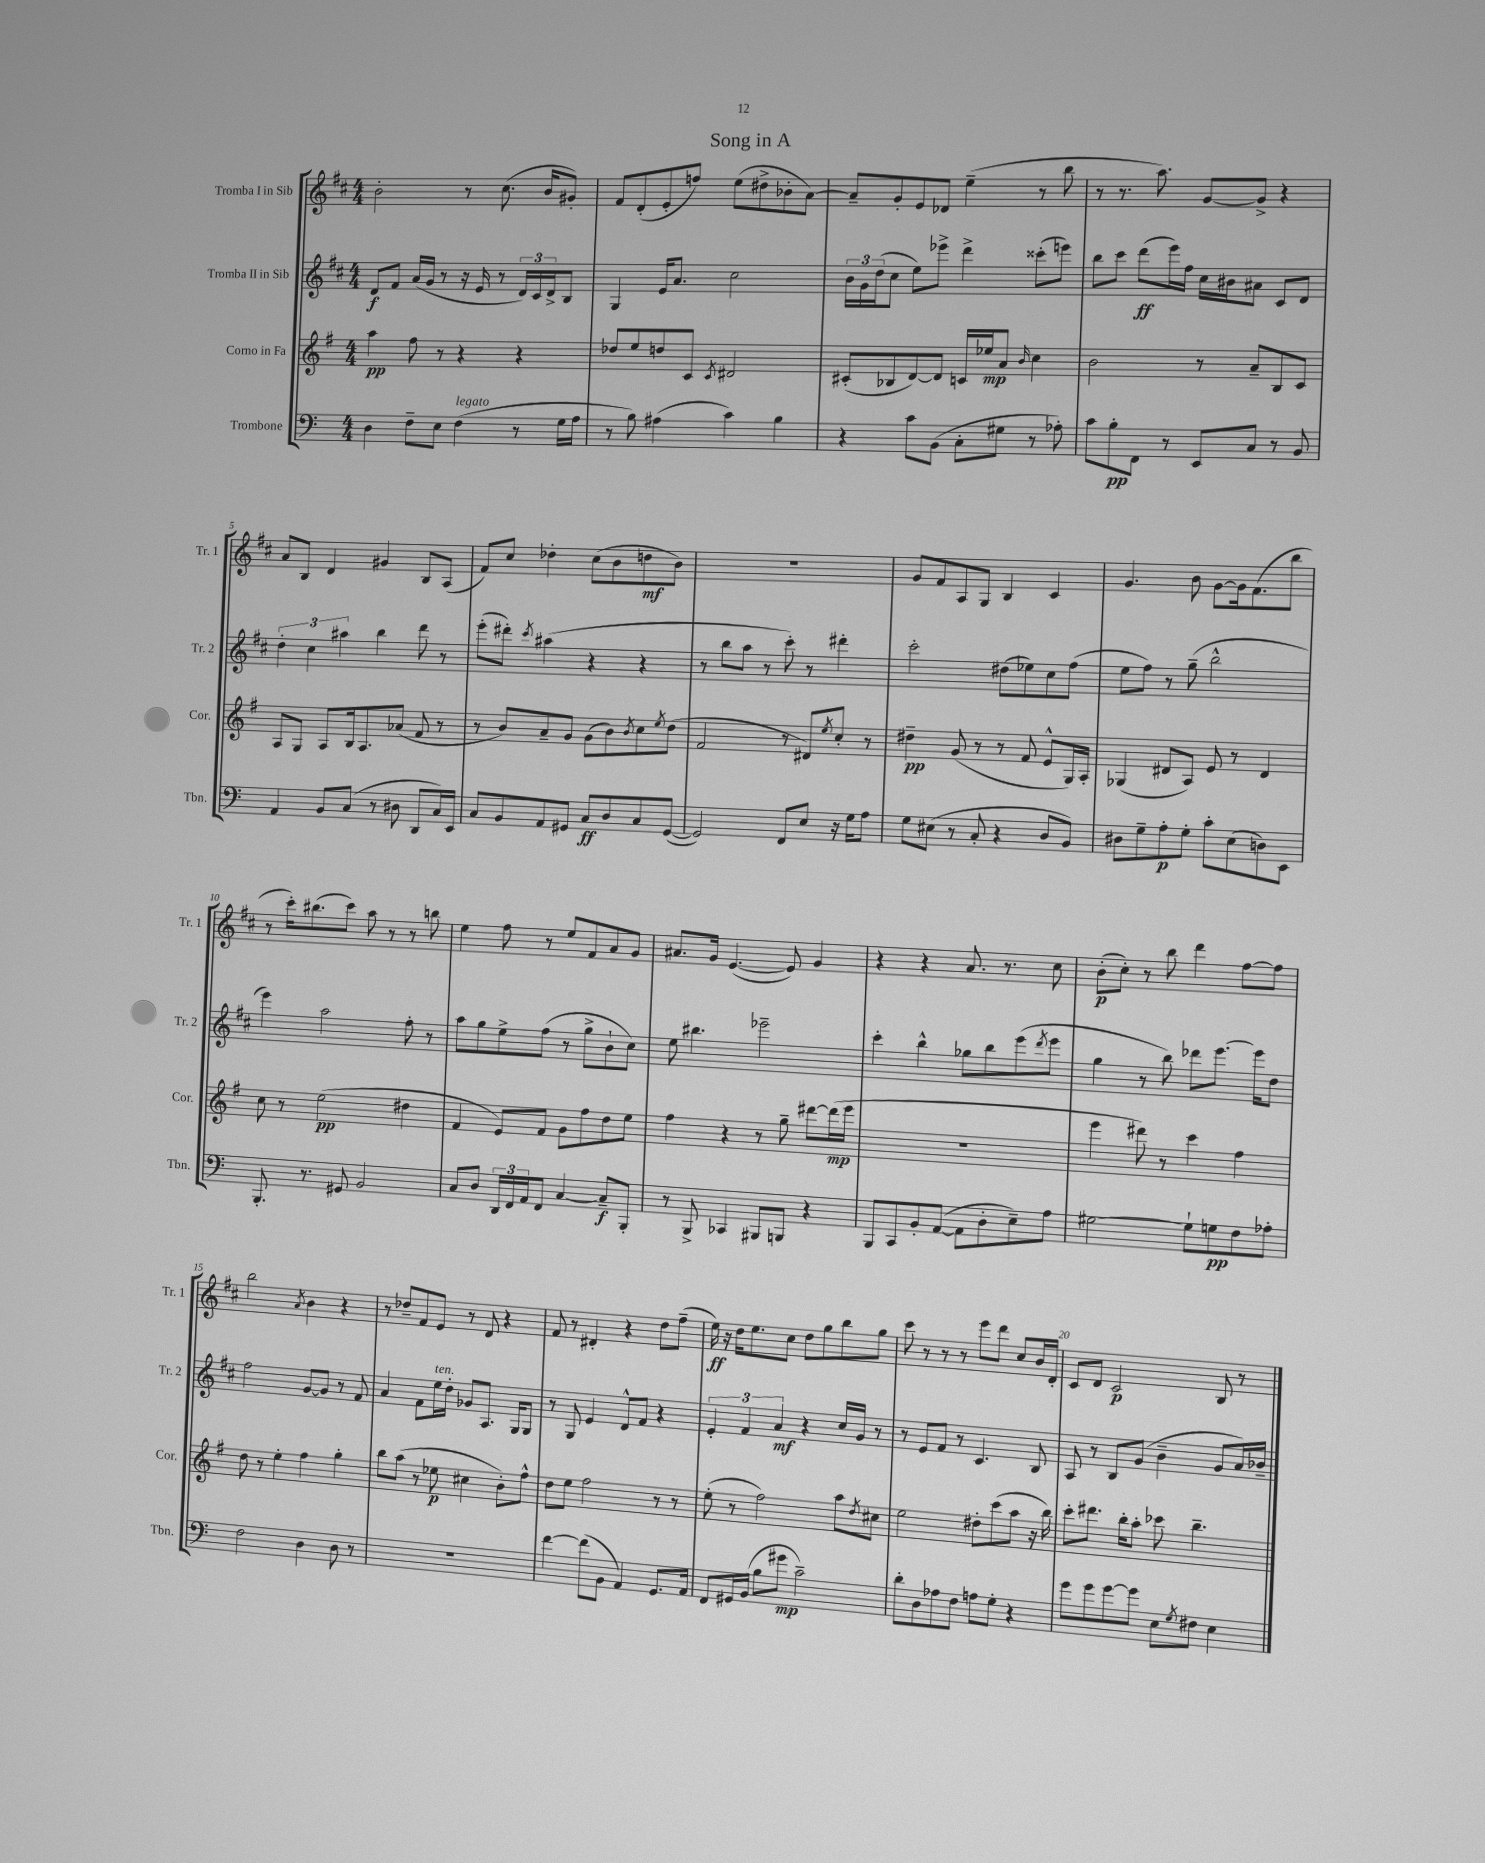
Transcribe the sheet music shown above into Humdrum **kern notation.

**kern	**dynam	**kern	**dynam	**kern	**dynam	**kern	**dynam
*part4	*part4	*part3	*part3	*part2	*part2	*part1	*part1
*staff4	*staff4	*staff3	*staff3	*staff2	*staff2	*staff1	*staff1
*I"Trombone	*	*I"Corno in Fa	*	*I"Tromba II in Sib	*	*I"Tromba I in Sib	*
*I'Tbn.	*	*I'Cor.	*	*I'Tr. 2	*	*I'Tr. 1	*
*clefF4	*	*clefG2	*	*clefG2	*	*clefG2	*
*k[]	*	*k[f#]	*	*k[f#c#]	*	*k[f#c#]	*
*M4/4	*	*M4/4	*	*M4/4	*	*M4/4	*
=1	=1	=1	=1	=1	=1	=1	=1
4D\	.	4aa\	pp	8d/L	f	2b'\	.
.	.	.	.	8f#/J	.	.	.
8F~\L	.	8ff#\	.	(16a/LL	.	.	.
.	.	.	.	16g/JJ	.	.	.
8E\J	.	8r	.	8r	.	.	.
!LO:TX:a:i:t=legato	!	!	!	!	!	!	!
(4F\	.	4r	.	16r	.	8r	.
.	.	.	.	16e/	.	.	.
.	.	.	.	8r	.	(8.cc#\	.
8r	.	4r	.	24d/LL)	.	.	.
.	.	.	.	24c#/	.	.	.
.	.	.	.	.	.	16b/KL	.
.	.	.	.	24d^/J	.	.	.
16G\LL	.	.	.	8B/J	.	8g#X'/J)	.
16A\JJ	.	.	.	.	.	.	.
=2	=2	=2	=2	=2	=2	=2	=2
8r	.	8dd-X/L	.	4G/	.	8f#/L	.
8B\)	.	8ee/	.	.	.	(8d'/	.
(4A#X\	.	8ddn/	.	16e/KL	.	8e'/	.
.	.	.	.	8.a/J	.	.	.
.	.	8c/J	.	.	.	8ffn/J)	.
.	.	8qc/	.	.	.	.	.
4c\)	.	2d#X/	.	2cc#\	.	(8ee\L	.
.	.	.	.	.	.	8dd#X^\	.
4B\	.	.	.	.	.	8b-X'\	.
.	.	.	.	.	.	[8a\J)	.
=3	=3	=3	=3	=3	=3	=3	=3
4r	.	(8c#X'/L	.	24b\LL	.	8a~/L]	.
.	.	.	.	24g\	.	.	.
.	.	.	.	(24dd\J	.	.	.
.	.	8B-X/	.	8cc#\J	.	8g'/	.
8c\L	.	[8d/)	.	8ee\L)	.	8e/	.
(8BB\J	.	8d/J]	.	8eee-X^\J	.	8d-X/J	.
8C'\L	.	16cn/LL	.	4ddd^\	.	(4ee~\	.
.	.	16ee-X/J	mp	.	.	.	.
8G#X\J	.	8a/J	.	.	.	.	.
.	.	16qqb/	.	.	.	.	.
8r	.	4cc\	.	(8ccc##X'\L	.	8r	.
8A-X'\)	.	.	.	8eeen\J)	.	8bb\	.
=4	=4	=4	=4	=4	=4	=4	=4
8c\L	.	2b\	.	8bb\L	.	8r	.
8B'\	pp	.	.	8ccc#\J	.	8.r	.
8FF\J	.	.	.	(8ddd\L	ff	.	.
.	.	.	.	.	.	8.aa\)	.
8r	.	.	.	16eee\L)	.	.	.
.	.	.	.	16ff#\JJ	.	.	.
8EE/L	.	8r	.	16cc#\LL	.	[8g/L	.
.	.	.	.	16b#X\J	.	.	.
8C/J	.	8a~/L	.	8a#X\J	.	8g^/J]	.
8r	.	8B/	.	8c#/L	.	4r	.
8BB/	.	8c/J	.	8d/J	.	.	.
!!LO:LB:g=z
=5	=5	=5	=5	=5	=5	=5	=5
4AA/	.	8A/L	.	6dd'\	.	8a/L	.
.	.	8G/J	.	.	.	8B/J	.
.	.	.	.	6cc#\	.	.	.
8BB/L	.	8A/L	.	.	.	4d/	.
.	.	.	.	6aa#X\	.	.	.
(8C/J	.	16B/k	.	.	.	.	.
.	.	8.A/	.	.	.	.	.
8r	.	.	.	4bb\	.	4g#X/	.
8D#X\	.	(8a-X/J	.	.	.	.	.
8DD/L	.	8f#/	.	8ddd\	.	8B/L	.
16C/L)	.	8r	.	8r	.	(8A/J	.
16EE/JJ	.	.	.	.	.	.	.
=6	=6	=6	=6	=6	=6	=6	=6
8C/L	.	8r	.	(8eee'\L	.	8f#/L)	.
8BB/	.	8b/L)	.	8ddd#X'\J)	.	8cc#/J	.
.	.	.	.	8qccc#/	.	.	.
8AA/	.	8a~/	.	(4aa#X\	.	4dd-X'\	.
8GG#X/J	.	8g/J	.	.	.	.	.
8C/L	ff	(8g\L	.	4r	.	(8cc#\L	.
8D/	.	8b\)	.	.	.	8b\	.
.	.	8qb/	.	.	.	.	.
8C/	.	8cc\	.	4r	.	8ddn\	mf
.	.	8qee/	.	.	.	.	.
([8GG#/J	.	(8dd\J	.	.	.	8b\J)	.
=7	=7	=7	=7	=7	=7	=7	=7
2GG#/])	.	2f#/	.	8r	.	1r	.
.	.	.	.	8bb\L	.	.	.
.	.	.	.	8aa\J	.	.	.
.	.	.	.	8r	.	.	.
8FF/L	.	8r	.	8ccc#'\)	.	.	.
8E/J	.	8d#X/L)	.	8r	.	.	.
.	.	8qee/	.	.	.	.	.
16r	.	8cc'/J	.	4ddd#X'\	.	.	.
16G\KL	.	.	.	.	.	.	.
8A\J	.	8r	.	.	.	.	.
=8	=8	=8	=8	=8	=8	=8	=8
8G\L	.	4dd#X~\	pp	2ccc#'\	.	8g/L	.
(8E#X\J	.	.	.	.	.	8f#/	.
8r	.	(8g/	.	.	.	8A/	.
8C'/	.	8r	.	.	.	8G/J	.
4r	.	8r	.	(8dd#X\L	.	4B/	.
.	.	8f#/	.	8ee-X\)	.	.	.
8D/L	.	8e^^/L	.	8cc#\	.	4c#/	.
8BB/J)	.	16G/L)	.	(8ff#\J	.	.	.
.	.	16A'/JJ	.	.	.	.	.
=9	=9	=9	=9	=9	=9	=9	=9
8D#X\L	.	(4G-X/	.	8ee\L	.	4.g/	.
8G~\	.	.	.	8ff#\J)	.	.	.
8A'\	p	8d#X/L	.	8r	.	.	.
8G'\J	.	8A/J)	.	(8gg~\	.	8b\	.
8c'\L	.	8e/	.	2bb^^\	.	[8g\L	.
(8E\	.	8r	.	.	.	16g\k]	.
.	.	.	.	.	.	(8.f#\	.
8Dn\)	.	4d#/	.	.	.	.	.
8EE\J	.	.	.	.	.	8bb\J	.
!!LO:LB:g=z
=10	=10	=10	=10	=10	=10	=10	=10
8.BBB'/	.	8cc\	.	4eee\)	.	8r	.
.	.	8r	.	.	.	16ccc#'\KL)	.
8.r	.	.	.	.	.	(8.bb#X\	.
.	.	(2ee\	pp	2aa\	.	.	.
8GG#X/	.	.	.	.	.	8ccc#\J)	.
2BB/	.	.	.	.	.	8aa\	.
.	.	.	.	.	.	8r	.
.	.	4dd#X\	.	8ff#'\	.	8r	.
.	.	.	.	8r	.	8bbn\	.
=11	=11	=11	=11	=11	=11	=11	=11
8C/L	.	4f#/	.	8aa\L	.	4ee\	.
8D/J	.	.	.	8gg\	.	.	.
24DD/LL	.	8e/L)	.	8ee^\	.	8ff#\	.
24FF/	.	.	.	.	.	.	.
24AA/J	.	.	.	.	.	.	.
8FF/J	.	8f#/J	.	(8ff#\J	.	8r	.
[4C/	.	8g\L	.	8r	.	8ee/L	.
.	.	8ff#\	.	8gg^\L	.	8f#/	.
8C~/L]	f	8dd\	.	8b`\	.	8a/	.
8BBB'/J	.	8ee\J	.	8cc#\J)	.	8g/J	.
=12	=12	=12	=12	=12	=12	=12	=12
8r	.	4ff#\	.	8ee\	.	8.a#X/L	.
8BBB^/	.	.	.	4.bb#X\	.	.	.
.	.	.	.	.	.	16g/Jk	.
4CC-X/	.	4r	.	.	.	([4.e/	.
8BBB#X/L	.	8r	.	2eee-X~\	.	.	.
8BBBn/J	.	8gg~\	.	.	.	8e/])	.
4r	.	[8ddd#X\L	.	.	.	4g/	.
.	.	(16ddd#\L]	mp	.	.	.	.
.	.	16eee\JJ	.	.	.	.	.
=13	=13	=13	=13	=13	=13	=13	=13
8BBB/L	.	1r	.	4ccc#'\	.	4r	.
8CC/	.	.	.	.	.	.	.
8BB'/	.	.	.	4bb^^\	.	4r	.
([8AA/J	.	.	.	.	.	.	.
8AA\L]	.	.	.	8gg-X\L	.	8.a/	.
8D'\	.	.	.	8bb\	.	.	.
.	.	.	.	.	.	8.r	.
8E~\)	.	.	.	(8eee\	.	.	.
.	.	.	.	8qddd/	.	.	.
8A\J	.	.	.	8eee\J	.	8cc#\	.
=14	=14	=14	=14	=14	=14	=14	=14
[2G#X\	.	4eee\	.	4gg\	.	(8b'\L	p
.	.	.	.	.	.	8cc#'\J)	.
.	.	8ddd#X\)	.	8r	.	8r	.
.	.	8r	.	8bb\)	.	8bb\	.
8G#`\L]	.	4ccc\	.	8ddd-X\L	.	4ddd\	.
8Gn\	pp	.	.	[8.eee\J	.	.	.
8F\	.	4ff#\	.	.	.	[8ff#\L	.
.	.	.	.	16eee\KL]	.	.	.
8A-X'\J	.	.	.	8dd\J	.	8ff#\J]	.
!!LO:LB:g=z
=15	=15	=15	=15	=15	=15	=15	=15
2F\	.	8dd\	.	2ff#\	.	2bb\	.
.	.	8r	.	.	.	.	.
.	.	4ee'\	.	.	.	.	.
.	.	.	.	.	.	8qa/	.
4D\	.	4ff#\	.	[8g/L	.	4b\	.
.	.	.	.	8g/J]	.	.	.
8D\	.	4gg'\	.	8r	.	4r	.
8r	.	.	.	8f#/	.	.	.
=16	=16	=16	=16	=16	=16	=16	=16
1r	.	8bb\L	.	4a/	.	8r	.
.	.	(8aa\J	.	.	.	8dd-X~/L	.
.	.	8r	.	8f#\L	.	8f#/	.
!	!	!	!	!LO:TX:a:i:t=ten.	!	!	!
.	.	8ee-X\	p	16ee\L	.	8e/J	.
.	.	.	.	16dd'\JJ	.	.	.
.	.	4cc#X\	.	8g-X/L	.	8r	.
.	.	.	.	8.A/J	.	8d/	.
.	.	8b'\L)	.	.	.	4r	.
.	.	.	.	16G/KL	.	.	.
.	.	8ff#^^\J	.	8G/J	.	.	.
=17	=17	=17	=17	=17	=17	=17	=17
[4f\	.	8dd\L	.	8r	.	8f#/	.
.	.	8ee\J	.	8G/	.	8r	.
(8f\L]	.	2ff#\	.	4e/	.	4d#X'/	.
8BB\J	.	.	.	.	.	.	.
4AA/)	.	.	.	8d^^/L	.	4r	.
.	.	.	.	8f#/J	.	.	.
8.GG/L	.	8r	.	4r	.	8dd\L	.
.	.	8r	.	.	.	(8ff#~\J	.
16AA/Jk	.	.	.	.	.	.	.
=18	=18	=18	=18	=18	=18	=18	=18
8FF/L	.	(8ee'\	.	6e'/	.	16ee\)	ff
.	.	.	.	.	.	16r	.
16GG#X/L	.	8r	.	.	.	16dd\KL	.
.	.	.	.	6f#/	.	.	.
(16BB/JJ	.	.	.	.	.	8.ee\	.
8B\L	.	2ff#\)	.	.	.	.	.
.	.	.	.	6a/	mf	.	.
8g#X\J	mp	.	.	.	.	8cc#\J	.
2c~\)	.	.	.	4r	.	8dd\L	.
.	.	.	.	.	.	8gg\	.
.	.	8aa\L	.	16cc#/LL	.	8bb\	.
.	.	.	.	16g/JJ	.	.	.
.	.	8qdd/	.	.	.	.	.
.	.	8cc#X\J	.	8r	.	8gg\J	.
=19	=19	=19	=19	=19	=19	=19	=19
8d'\L	.	2ee\	.	8r	.	8ccc#\	.
8D\	.	.	.	8e/L	.	8r	.
8A-X\	.	.	.	8f#/J	.	8r	.
8F\J	.	.	.	8r	.	8r	.
8An\L	.	8dd#X'\L	.	4.c#/	.	8eee\L	.
8G'\J	.	(8ccc\	.	.	.	8ddd\J	.
4r	.	8aa\J	.	.	.	8cc#/L	.
.	.	16r	.	8B/	.	16b/L	.
.	.	16bb\)	.	.	.	16d'/JJ	.
=20	=20	=20	=20	=20	=20	=20	=20
8g\L	.	8ccc'\L	.	8A/	.	8c#/L	.
8g\	.	8.ddd#X\J	.	8r	.	8d/J	.
[8g\	.	.	.	8B/L	.	2c#/	p
.	.	16bb'\KL	.	.	.	.	.
8g\J]	.	8aa'\J	.	(8g/J	.	.	.
8E\L	.	8ccc-X\	.	4b~\	.	.	.
8qG/	.	.	.	.	.	.	.
8F#X\J	.	4.bb~\	.	.	.	.	.
4E\	.	.	.	8g/L	.	8B/	.
.	.	.	.	16a/L)	.	8r	.
.	.	.	.	16b-X~/JJ	.	.	.
==	==	==	==	==	==	==	==
*-	*-	*-	*-	*-	*-	*-	*-
